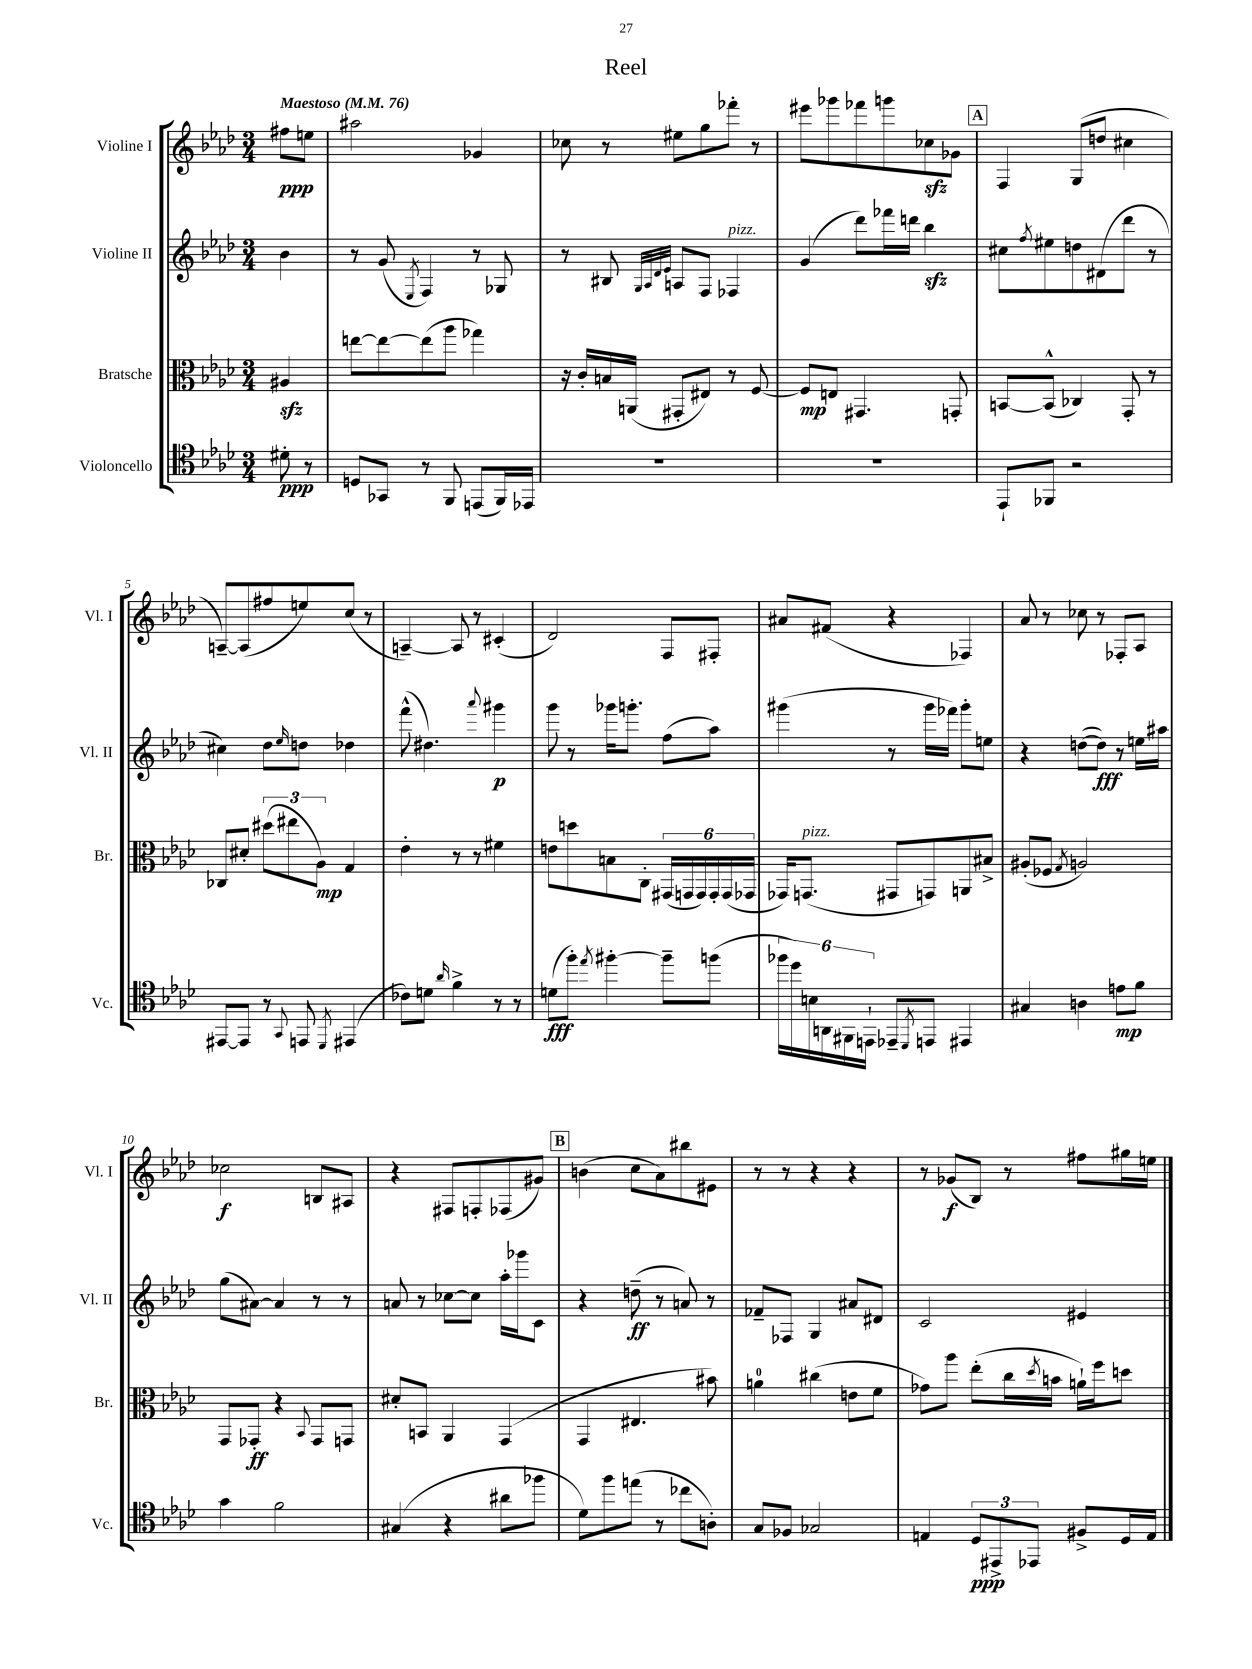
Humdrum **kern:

**kern	**kern	**kern	**kern
*staff4	*staff3	*staff2	*staff1
*clefC4	*clefC3	*clefG2	*clefG2
*k[b-e-a-d-]	*k[b-e-a-d-]	*k[b-e-a-d-]	*k[b-e-a-d-]
*M3/4	*M3/4	*M3/4	*M3/4
*MM76	*MM76	*MM76	*MM76
8d#'\	4A#/	4b-\	8ff#\L
8r	.	.	8ee\J
=	=	=	=
8D/L	[8ee\L	8r	2aa#\
8GG-/J	8ee\_	(8g/	.
.	.	8qE-/	.
8r	(8ee\]	4F/)	.
8FF/	8aa-\J	.	.
(8EE/L	4gg-\)	8r	4g-/
16FF/L)	.	8G-/	.
16EE-/JJ	.	.	.
=	=	=	=
2.r	16r	8r	8cc-\
.	16c'/LL	.	.
.	16B/	8B#/	8r
.	(16AA/JJ	.	.
.	.	32qqG/LLL	.
.	.	32qqA-/	.
.	.	32qqd-/	.
.	.	32qqe-/JJJ	.
.	8GG#'/L	8A/L	8ee#\L
.	8E#/J)	8F/J	8gg\
.	8r	4F-/	8fff-'\J
.	[8F/	.	8r
=	=	=	=
2.r	8F/]L	(4g/	8eee#\L
.	8E/J	.	8ggg-\
.	4.GG#/	8ddd-\L)	8fff-\
.	.	16fff-\L	8ggg\
.	.	16ddd\JJ	.
.	.	4bb-\	8cc-\
.	8GG'/	.	8g-\J
=	=	=	=
8EE-`/L	[8BB/L	8cc#\L	4F/
.	.	8qff/	.
8FF-/J	(8BB^^/]J	8ee#\	.
2r	4C-/)	8dd\	(8G/L
.	.	(8d#\	8dd/J
.	8GG'/	8ddd-\J	4cc#\
.	8r	8r	.
=	=	=	=
[8EE#/L	8C-/L	4cc#\)	[8A~/L)
8EE#/]J	8d#'/J	.	(8A/]
8r	(12dd#\L	8dd-\L	8ff#/
.	12ee#\	.	.
8qqGG/	.	16qqee-/	.
8EE/	.	8dd\J	8ee/)
.	12A-\J)	.	.
8qDD-/	.	.	.
(4EE#/	4G/	4dd-\	(8cc/J
.	.	.	8r
=	=	=	=
8c-\L)	4e-'\	(8fff^^\	[4A~/)
8d\J	.	4.dd#\)	.
16qqa-/	.	.	.
4f^\	8r	.	8A/]
.	8r	.	8r
.	.	8qqaaa-/	.
8r	4f#\	4ggg#\	(4c#'/
8r	.	.	.
=	=	=	=
(8d\L	8e\L	8ggg\	2d-/)
8ff'\J)	8dd\	8r	.
8qee-/	.	.	.
[4ff#'\	8B\	16ggg-\LK	.
.	.	8.ggg'\J	.
.	8C'\J	.	.
8ff#~\]L	(24GG#/LL	(8ff\L	8F/L
.	24GG/	.	.
.	24GG/)	.	.
(8ff\J	24GG'/	8aa-\J)	8F#'/J
.	(24GG/	.	.
.	24GG-/JJ	.	.
=	=	=	=
24ff-\LL	16GG-/LK)	(4ggg#\	8a#/L
24dd-\)	.	.	.
.	(8.GG/J	.	.
24B\	.	.	.
24AA\	.	.	(8f#/J
24FF#\	.	.	.
24EE`\JJ	.	.	.
8EE-~/L	8GG#/L	8r	4r
8qDD-/	.	.	.
8EE/J	8GG/)	16ggg#\LL	.
.	.	16fff-\JJ)	.
4EE#/	8AA/	8ggg#'\L	4F-/)
.	8B#^/J	8ee\J	.
=	=	=	=
4G#/	(8A#'/L	4r	8a-/
.	8F-/J	.	8r
.	8qG/	.	.
4A\	2A/)	([8dd\L	8cc-\
.	.	8dd\]J)	8r
8e\L	.	8r	8F-'/L
8f\J	.	16ee\LL	8A-/J
.	.	16aa#\JJ	.
=	=	=	=
4g\	8GG/L	(8gg\L	2cc-\
.	8GG-'/J	[8a#\J)	.
2f\	4r	4a#/]	.
.	8qqBB-/	.	.
.	8GG-/L	8r	8B/L
.	8GG/J	8r	8A#/J
=	=	=	=
(4G#/	8d#'/L	8a/	4r
.	8BB/J	8r	.
4r	4AA-/	[8cc-\L	8F#/L
.	.	8cc-\]J	8F'/
8a#\L	(4GG/	16aa-'\LL	(8F-/
.	.	16ggg-\J	.
8ff-\J	.	8c\J	8g#/J)
=	=	=	=
8d-\L)	4GG/	4r	(4b\
8ff\	.	.	.
(8ee\J	4.E#/	(8dd~\	8cc\L
8r	.	8r	8a-\)
8cc-\L	.	8a/)	8bb#\
8A'\J)	8b#\)	8r	8e#\J
=	=	=	=
8G/L	4a\	8f-~/L	8r
8F-/J	.	8F-/J	8r
2G-/	(4cc#\	4G/	4r
.	8e\L	8a#/L	4r
.	8f\J	8d#/J	.
=	=	=	=
4E/	8g-\L)	2c/	8r
.	8aa-\J	.	(8g-/L
12D-/L	(8ee-'\L	.	8B-/J)
12EE#^/	.	.	.
.	16cc\L	.	8r
12EE-/J	.	.	.
.	8qdd-/	.	.
.	16b\JJ	.	.
8F#^/L	16a`\LL)	4e#/	8ff#\L
.	16ff\J	.	.
16D-/L	8dd\J	.	16gg#\L
16E/JJ	.	.	16ee\JJ
==	==	==	==
*-	*-	*-	*-
